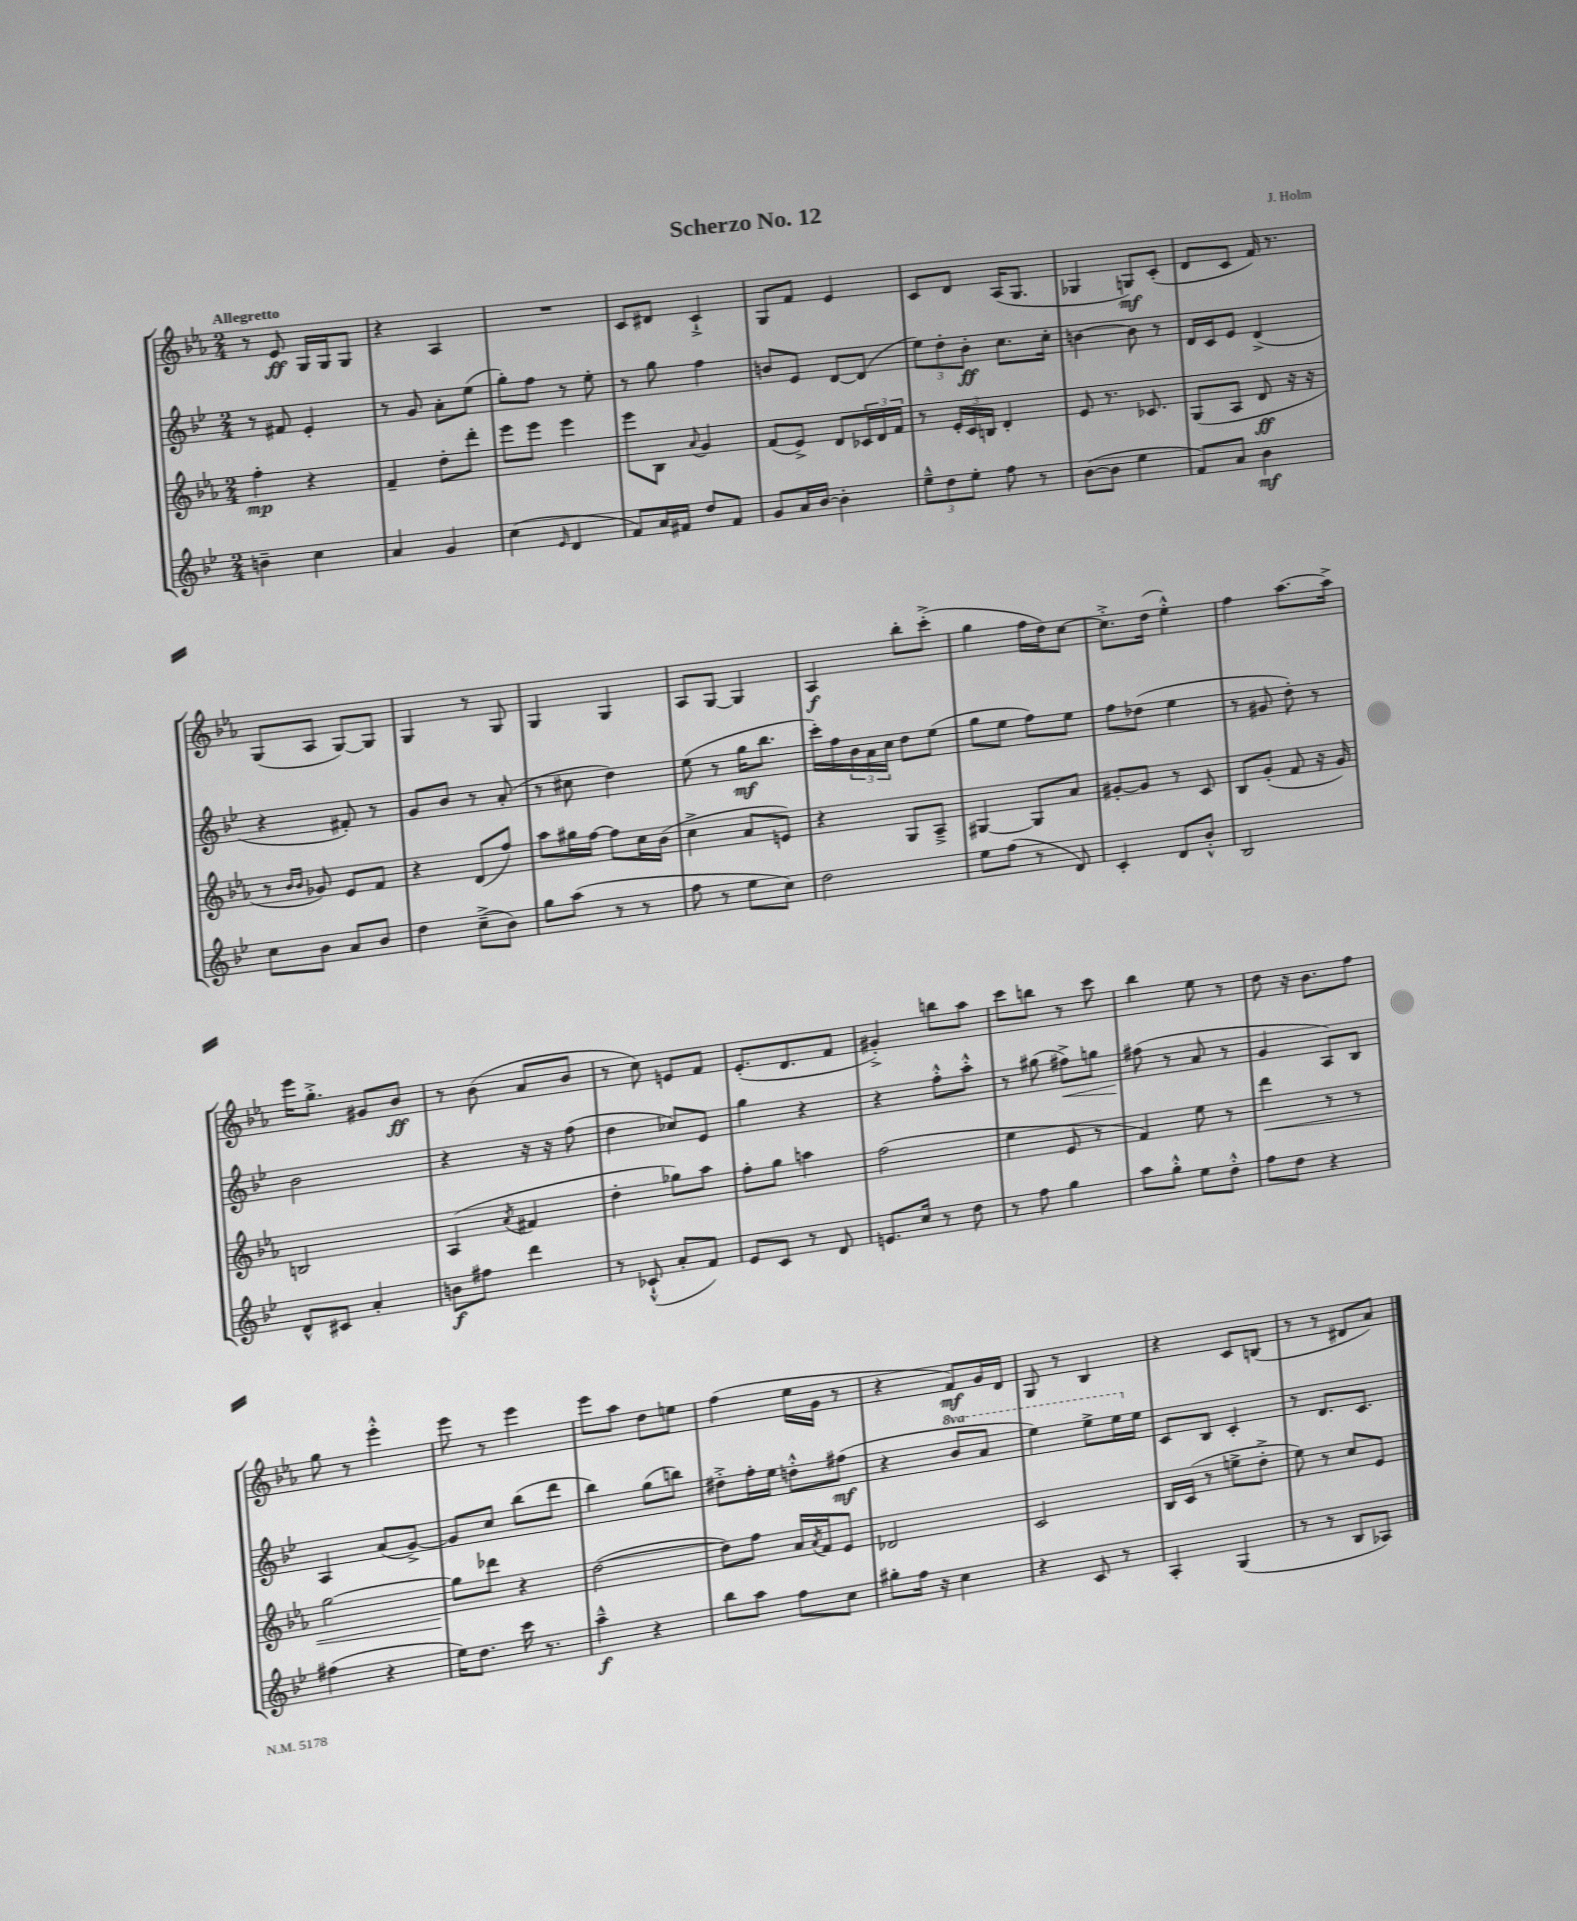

**kern	**kern	**kern	**kern
*staff4	*staff3	*staff2	*staff1
*clefG2	*clefG2	*clefG2	*clefG2
*k[b-e-]	*k[b-e-a-]	*k[b-e-]	*k[b-e-a-]
*M2/4	*M2/4	*M2/4	*M2/4
4b~	4ff'	8r	8r
.	.	8f#	8e-
4cc	4r	4e-'	16G
.	.	.	16G
.	.	.	8G
=	=	=	=
4a	4f~	8r	4r
.	.	8g	.
4g	8dd'	8a'	4A-
.	8ddd'	(8ee-	.
=	=	=	=
(4cc	8eee-	8gg')	2r
.	8eee-	8ff	.
16qqe-	.	.	.
4d	4eee-	8r	.
.	.	8ee-'	.
=	=	=	=
8f)	8eee-	8r	8c
16a	8B-	8gg	8d#
16f#	.	.	.
.	8qqa-	.	.
8dd	4g	4ff	4c`^
8f#	.	.	.
=	=	=	=
8g	(8f	8b	8G
16a	8e-^)	8e-	8f
[16b-	.	.	.
4b-']	8d	[8d	4e-
.	24c-	(8d]	.
.	24d	.	.
.	24f	.	.
=	=	=	=
12ee-~^^	8r	12ee-)	8c
12dd	.	12dd'	.
.	24e-'	.	8d
12ee-'	24c	12b-'	.
.	24B	.	.
8ff	4d'	8.cc	(16A-
.	.	.	8.G
8r	.	.	.
.	.	16cc'	.
=	=	=	=
([8b-	8e-	[4b	4G-
8b-]	8.r	.	.
4ee-	.	8b]	8G)
.	8.c-	.	.
.	.	8r	(8c'
=	=	=	=
8f)	(8G	16d	8d
.	.	16c	.
8a	8A-	8e-	8c
4b-	8d	(4d^	16f)
.	.	.	8.r
.	16r	.	.
.	16r	.	.
=	=	=	=
8cc	8r	4r	(8G
.	16qqb-	.	.
.	16qqb-	.	.
8b-	8g-)	.	8A-
8a	8e-	8f#')	[8G)
8b-	8f	8r	8G]
=	=	=	=
4dd	4r	8g	4G
.	.	8b-	.
(8cc~^	(8d	8r	8r
8b-)	8ff)	(8a'	8G
=	=	=	=
8gg	8aa-	8r	4G
(8aa	16gg#	8cc#	.
.	[16ff	.	.
8r	8ff]	4dd)	4G
8r	16cc	.	.
.	(16b-	.	.
=	=	=	=
8ff	4cc^	(8ee-	8A-
8r	.	8r	[8G
8ee-	8a-	16gg	4G]
.	.	8.bb-	.
8cc)	8e)	.	.
=	=	=	=
2dd	4r	16ccc')	4A-
.	.	16ff	.
.	.	24b-	.
.	.	24a	.
.	.	24cc	.
.	8G	8dd	8bb-'
.	8A-~^	(8ee-	(8ccc'^
=	=	=	=
8ee-	[4G#	8gg	4gg
(8ff	.	8ee-	.
8r	8G#]	8ff)	16ff
.	.	.	16dd)
8d)	8a-	8ee-	[8cc
=	=	=	=
4c'	[8g#'	8ff	8.cc'^]
.	8g#]	(8dd-	.
.	.	.	(16dd
8d	8r	4ee-	4ee-'^^)
8b-'^^	8c	.	.
=	=	=	=
2B-	8B-	8r	4ff
.	(8g'	8g#	.
.	8f	8dd')	[8.aa-
.	16r	8r	.
.	16g)	.	16aa-^]
=	=	=	=
8d^^	2B	2b-	16eee-
.	.	.	8.gg'^
8c#	.	.	.
4a'	.	.	8g#
.	.	.	8b-
=	=	=	=
8b	(4A-	4r	8r
8ff#	.	.	(8b-
.	8qa-	.	.
4ddd	4f#	16r	8a-
.	.	16r	.
.	.	(8ff	8b-
=	=	=	=
8r	4dd'	4dd	8r
(8c-`^^	.	.	8cc)
8a'	8gg-)	8cc-)	8e
8f)	8aa-	8e-	8f
=	=	=	=
8e-	8ff'	4gg	(8.e-'
8c	8gg	.	.
.	.	.	8.d
8r	4aa	4r	.
8d	.	.	8f
=	=	=	=
8.e	(2ff	4r	4g#'^)
16cc	.	.	.
8r	.	8ff'^^	8bb
8dd	.	8aa'^^	8aa-
=	=	=	=
8r	4ee-	8r	8ccc
8ff	.	(8gg#	8bb
4gg	8e-	8ff#^)	8r
.	8r	8gg	8ccc
=	=	=	=
8aa	4f)	(8ff#	4bb-
8gg'^^	.	8r	.
8ee-	8ee-	8a	8ee-
8dd'^^	8r	8r	8r
=	=	=	=
8ff	4ddd	4g	8dd
8dd	.	.	16r
.	.	.	8.b-
4r	8r	8A)	.
.	8r	8B-	8ff
=	=	=	=
(4ff#	[2gg	4A	8gg
.	.	.	8r
4r	.	(8a	4eee-'^^
.	.	[8g^)	.
=	=	=	=
16ee-)	8gg]	8g]	8eee-
8.dd	.	.	.
.	8ddd-	8cc	8r
16ccc	4r	(8bb-	4eee-
8.r	.	.	.
.	.	8ddd	.
=	=	=	=
4aa~^^	([2dd	4bb-)	8eee-
.	.	.	8aa-
4r	.	(8gg	8dd
.	.	8bb)	8ee
=	=	=	=
8bb-	8dd])	8dd#'^	(4ff
8aa	8ff	16ff'	.
.	.	16ee-	.
8ff	16a-	8dd'^^	16ee-
.	8qa-	.	.
.	16f	.	16g
8cc	8e-	(8ff#	8r
=	=	=	=
8gg#'	2d-	4r	4r
16ff	.	.	.
16r	.	.	.
4cc	.	8bb-	8f)
.	.	8aa	16g
.	.	.	16d
=	=	=	=
4r	2c	4eee-)	8G
.	.	.	8r
8c	.	8eee-^	4B-
8r	.	16eee-	.
.	.	16ee-	.
=	=	=	=
4A'	16B-	8c	4r
.	(16c	.	.
.	8r	8B-	.
(4G	8ee^	4c'	8c
.	8dd'^	.	(8B
=	=	=	=
8r	8ee-)	8r	8r
8r	8r	8.d	8r
8B-	8cc	.	8d#
.	.	8.c	.
8A-)	8e-	.	8a-)
==	==	==	==
*-	*-	*-	*-
